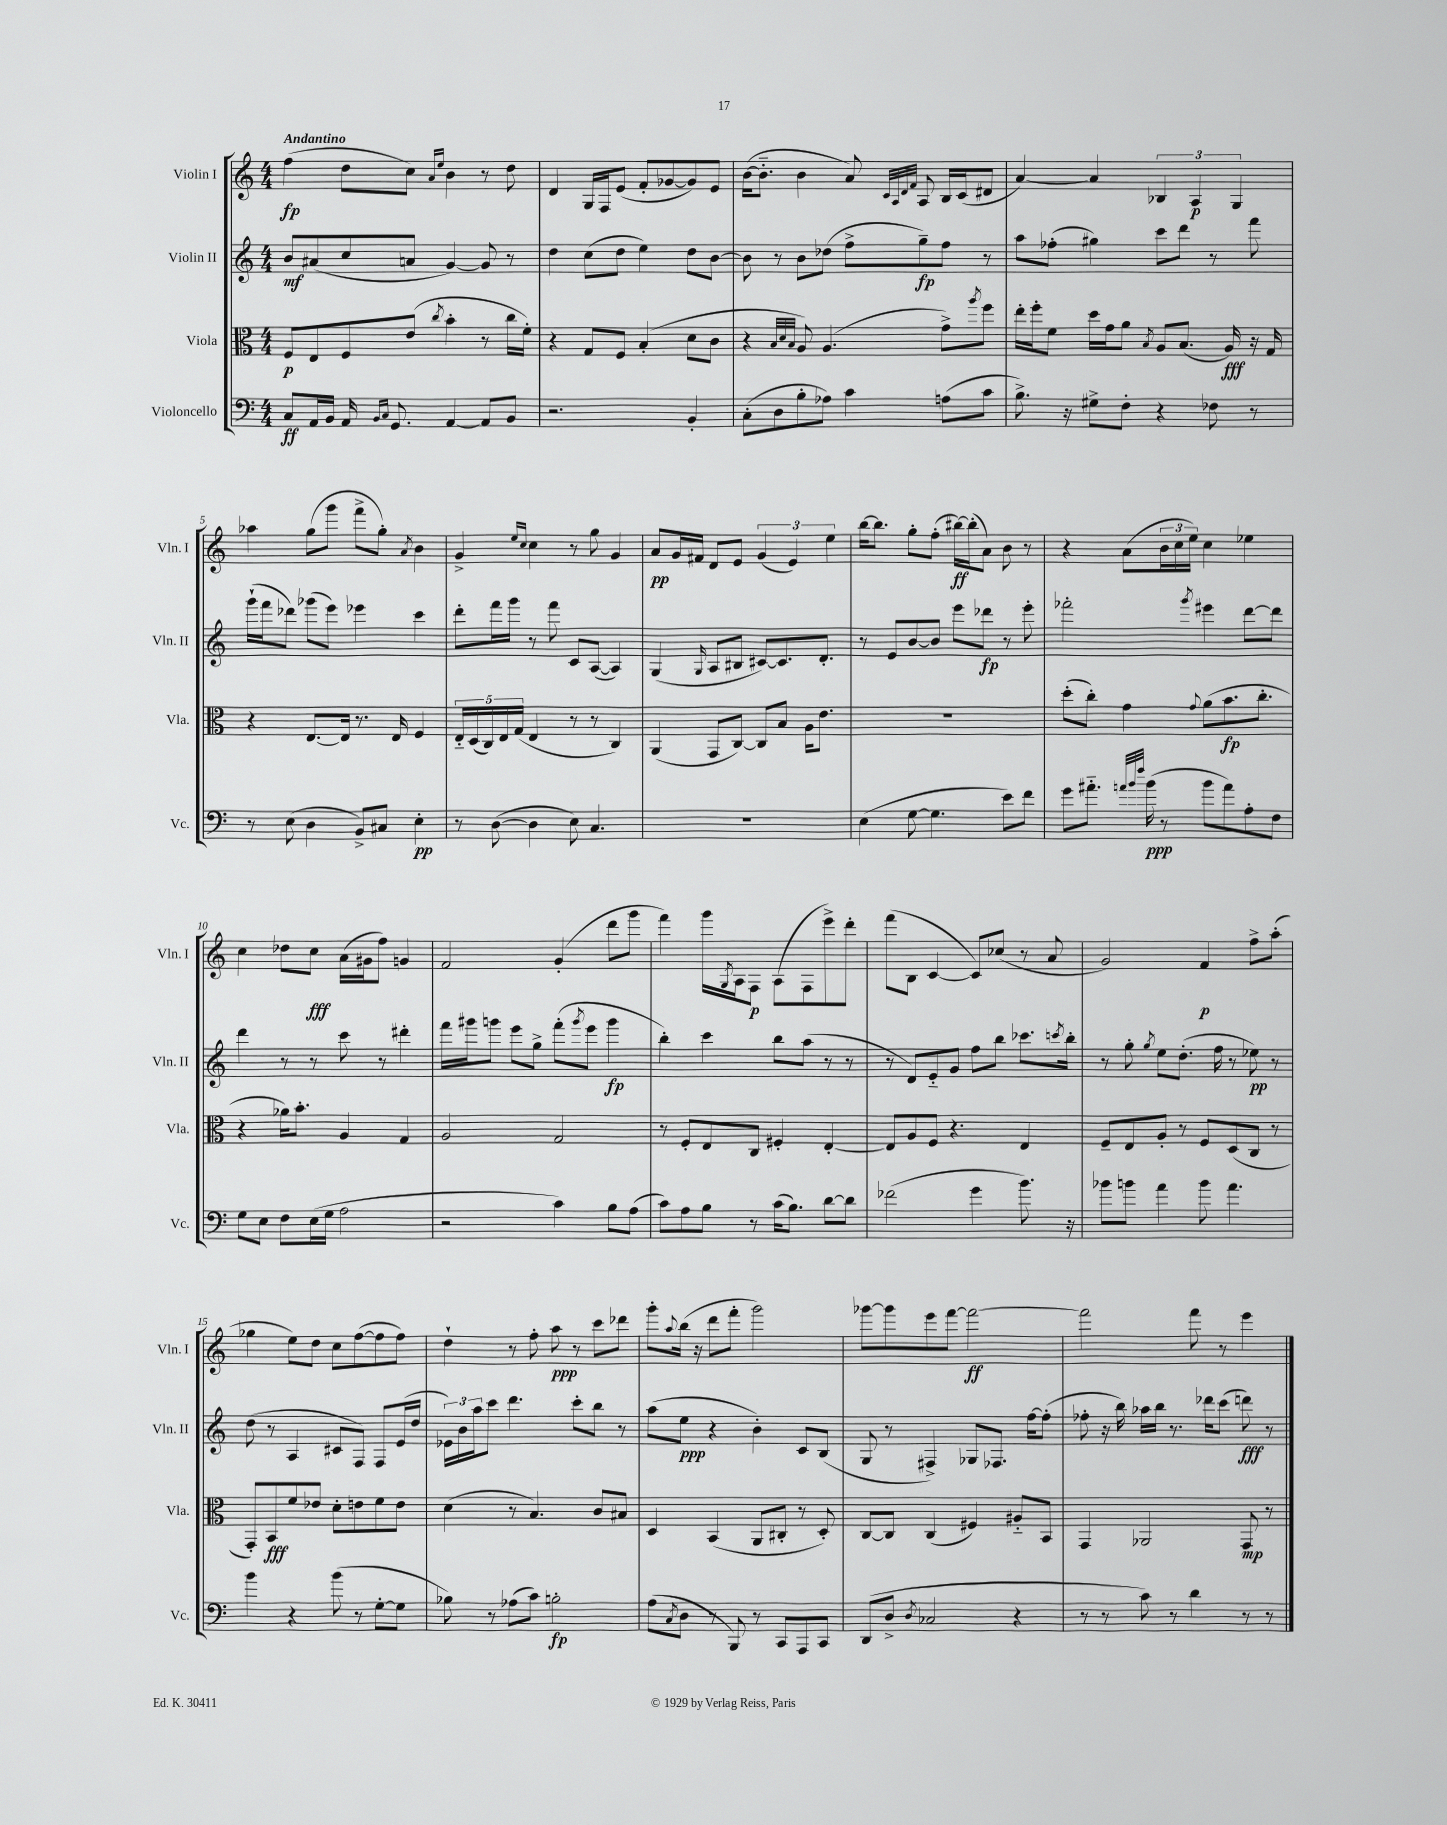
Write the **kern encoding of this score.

**kern	**kern	**kern	**kern
*staff4	*staff3	*staff2	*staff1
*clefF4	*clefC3	*clefG2	*clefG2
*k[]	*k[]	*k[]	*k[]
*M4/4	*M4/4	*M4/4	*M4/4
8C	8F	8b	(4ff
16AA	8E	(8a#	.
16BB	.	.	.
16AA	8F	8cc	8dd
16qqBB	.	.	.
16qqC	.	.	.
8.GG	.	.	.
.	(8e	8a	8cc)
.	.	.	16qqa
.	8qcc	.	16qqee
[4AA	4b'	[4g)	4b
8AA]	8r	8g]	8r
8BB	16cc	8r	8dd
.	16f')	.	.
=	=	=	=
2.r	4r	4dd	4d
.	8G	(8cc	16G
.	.	.	16F
.	8F	8dd	(8e
.	(4B'	4ee)	8f'
.	.	.	[8g-
4BB'	8d	8dd	8g-])
.	8c	[8b	8e
=	=	=	=
(8C'	4r	8b]	([16b
.	.	.	8.b'~]
8D	.	8r	.
.	32qqB	.	.
.	32qqd	.	.
.	32qqB	.	.
8B'	8A)	8b	4b
8A-)	(4.A	(8dd-	.
4c	.	8ff^	8a)
.	.	.	32qqc
.	.	.	32qqA
.	.	.	32qqd
.	.	.	32qqf
.	.	8gg~)	8A
(8A	8g^)	8ff	16B
.	.	.	(16c
.	8qaa	.	.
8c	8ff	8r	8d#
=	=	=	=
8.B^)	16ee'	8aa	[4a)
.	16ff'	.	.
.	8f	(8ff-'	.
16r	.	.	.
8G#^	16dd	4gg#)	4a]
.	16g	.	.
8F'	8a	.	.
.	8qB	.	.
4r	8A	8ccc	6B-
.	(8.B	8ddd	.
.	.	.	6A
8F-	.	8r	.
.	16A)	.	.
.	.	.	6G
8r	16r	8fff	.
.	16G	.	.
=	=	=	=
8r	4r	(16ggg`	4aa-
.	.	16fff	.
(8E	.	8ddd-)	.
4D	[8.E	(8ggg-	(8gg
.	.	8eee)	8ggg
.	16E]	.	.
8BB^)	8.r	4eee-	8fff^
8C#	.	.	8gg')
.	16E	.	.
.	.	.	8qa
4E'	4F	4ccc	4b
=	=	=	=
8r	20E'~	8ddd'	4g^
.	(20D	.	.
.	20C)	.	.
([8D	.	16fff	.
.	20E	.	.
.	.	16ggg	.
.	(20G	.	.
.	.	.	16qqee
.	.	.	16qqcc
4D]	4E	8r	4cc
.	.	8fff	.
8E)	8r	8c	8r
4.C	8r	([8A	8gg
.	4C)	4A])	4g
=	=	=	=
1r	(4AA	(4G	8a
.	.	.	16g
.	.	.	16f#
.	.	16qqG	.
.	8GG	8A	8d
.	[8C)	8B#	8e
.	8C]	[8c#)	(6g
.	8B	8.c#]	.
.	.	.	6e)
.	16A	.	.
.	8.e	8.d'	.
.	.	.	6ee
=	=	=	=
(4E	1r	8r	[16bb
.	.	.	8.bb]
.	.	8e	.
[8G	.	[8b	8gg'
4.G]	.	8b]	(8ff'
.	.	8eee	[16bb#)
.	.	.	(16bb#']
.	.	8ddd-	8a)
8e)	.	8r	8b
8f	.	8eee'	8r
=	=	=	=
8g	(8dd'	2fff-'	4r
8.a#'~	8cc')	.	.
.	4g	.	(8a
32qqa	.	.	.
32qqb	.	.	.
32qqff	.	.	.
(16b	.	.	.
8r	.	.	24b
.	.	.	24cc
.	.	.	24ee)
.	8qqg	8qggg	.
8b	(8a	4eee#	4cc
8a)	8.b	.	.
8A'	.	[8ddd	4ee-
.	8.cc'	.	.
8F	.	8ddd]	.
=	=	=	=
8G	4r	4ddd	4cc
8E	.	.	.
8F	16a-)	8r	8dd-
.	8.b'	.	.
(16E	.	8r	8cc
16G	.	.	.
2A	4A	8ccc	(16a
.	.	.	16g#
.	.	8r	8ff)
.	4G	4ddd#'	4g
=	=	=	=
2r	2A	16fff	2f
.	.	16ggg#	.
.	.	8ggg	.
.	.	8eee	.
.	.	8gg^	.
4c)	2G	(8fff'	(4g'
.	.	8qggg	.
.	.	8eee	.
8B	.	4ggg	8ddd
(8A	.	.	8ggg
=	=	=	=
8c)	8r	4bb')	4fff)
8A	8F'	.	.
8B	8E	4ccc	16ggg
.	.	.	8qG
.	.	.	16A
8r	8C	.	8F
(16c	4F#'	8bb	(8A
8.B)	.	.	.
.	.	(8aa	8F
[8d	[4E'	8r	8eee^)
8d]	.	8r	8ddd'
=	=	=	=
(2f-	8E]	8r	(8fff
.	8A	8d)	8B
.	8F	8e'~	[4c
.	4.r	8g	.
4g	.	8ff	8c])
.	.	8bb	(8cc-
8.b)	4E	8.ccc-	8r
.	.	.	8a
.	.	8qccc	.
16r	.	16bb'	.
=	=	=	=
8b-	8F~	8r	2g)
8b	8E	8gg'	.
.	.	8qgg	.
4a	8A'	8ee	.
.	8r	(8.dd'	.
8b	8F	.	4f
.	.	16ff	.
4.a	(8D	8r	.
.	8C	8ee-)	8ff^
.	8r	8r	(8aa'
=	=	=	=
4b	8GG')	(8dd	4gg-
.	8BB	8r	.
4r	8f	4A	8ee)
.	8e-	.	8dd
(8b	8d'	8c#	8cc
8r	8e	8F)	([8ff
[8G'	8f	8F	8ff]
8G]	8e	(16e	8ff)
.	.	16dd	.
=	=	=	=
8B-)	(4d	24e-)	4dd`
.	.	24b	.
.	.	24aa	.
8r	.	8ccc	.
(8A-	8r	4.ddd	8r
8c)	4.B)	.	8ff'
2B'	.	.	8aa
.	.	8ccc'	8r
.	8c	8bb	8ccc
.	8B#	8r	8ddd-
=	=	=	=
(8A	4D	(8aa	8ggg'
8qC	.	.	8qqaa
8D	.	8ee	(16bb
.	.	.	16r
8r	(4BB	4r	8ddd
8BBB)	.	.	8fff'
8r	8AA	4b')	2ggg)
8CC	8C#'	.	.
8AAA	8r	8c	.
8CC	8D')	(8B	.
=	=	=	=
(8DD	[8C	8G	[8ggg-
8D^	8C]	8r	8ggg-]
8qD	.	.	.
2C-	(4C	4F#^)	8eee
.	.	.	[8fff
.	4F#)	8G-	2fff_
.	.	8.F-	.
4r	8A#'~	.	.
.	.	[16ff	.
.	8BB	(8ff']	.
=	=	=	=
8r	4GG	8ff-'	2fff]
8r	.	16r	.
.	.	16bb)	.
8c)	2AA-	16aa-	.
.	.	16bb	.
8r	.	8.r	.
4d	.	.	8fff
.	.	16ddd-	.
.	.	(8ccc	8r
8r	8GG	8ddd)	4eee
8r	8r	8r	.
==	==	==	==
*-	*-	*-	*-
